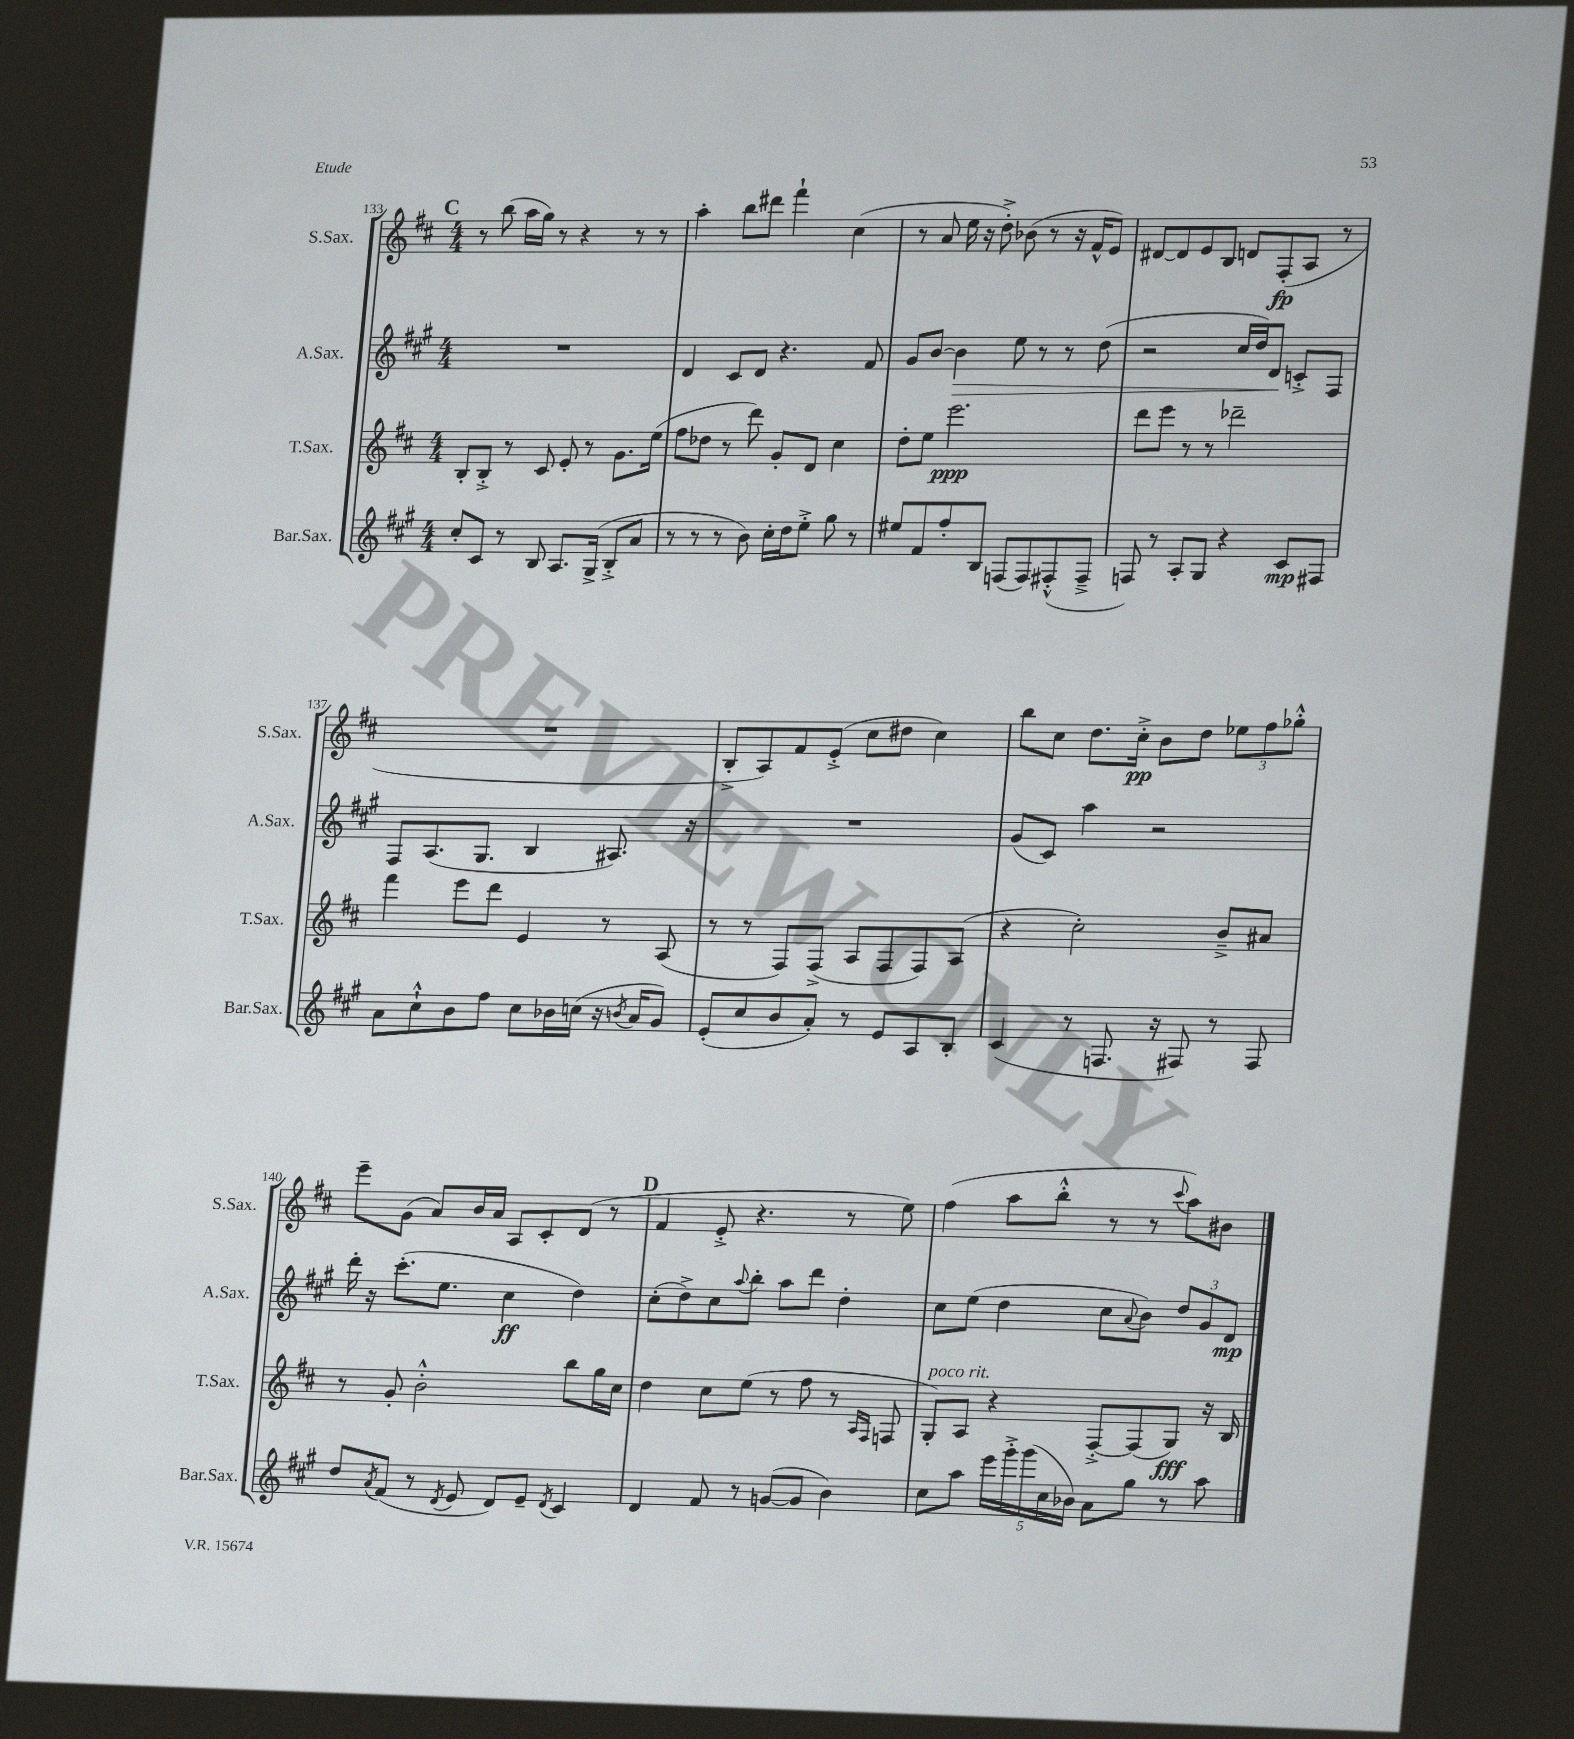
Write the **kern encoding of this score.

**kern	**kern	**kern	**kern
*staff4	*staff3	*staff2	*staff1
*clefG2	*clefG2	*clefG2	*clefG2
*k[f#c#g#]	*k[f#c#]	*k[f#c#g#]	*k[f#c#]
*M4/4	*M4/4	*M4/4	*M4/4
8cc#'	8B'	1r	8r
8c#	8B'^	.	(8bb
8r	8r	.	16aa
.	.	.	16gg)
8B	8c#	.	8r
8.A	8e'	.	4r
.	8r	.	.
(16G#^	.	.	.
8B'^	8.g	.	8r
8a	.	.	8r
.	(16ee	.	.
=	=	=	=
8r	8ff#	4d	4aa'
8r	8dd-	.	.
8r	8r	8c#	8bb
8b)	8ddd)	8d	8ddd#
16cc#'	8g'	4.r	4fff#`
16dd	.	.	.
8ee'^	8d	.	.
8gg#	4cc#	.	(4cc#
8r	.	8f#	.
=	=	=	=
8ee#	8dd'	8g#	8r
8f#	8ee	[8b	8a
8ff#'	2.eee	4b]	16ee
.	.	.	16r
8B	.	.	8dd'^)
(8F	.	8ee	(8b-
8F)	.	8r	8r
(8F#'^^	.	8r	16r
.	.	.	16f#^^
8F#~^	.	(8dd	8e)
=	=	=	=
8F)	8ddd	2r	[8d#
8r	8eee	.	8d#]
8A'	8r	.	8e
8G#	8r	.	8B
4r	2ddd-~	16cc#	8d
.	.	16dd)	.
.	.	8d	(8F#'
8c#	.	8c'^	8A
8F#	.	8F#	8r
=	=	=	=
8a	4fff#	8F#	1r
8cc#`^^	.	(8.A	.
8b	8eee	.	.
.	.	8.G#	.
8ff#	8ddd	.	.
8cc#	4e	4B	.
16b-	.	.	.
(16cc	.	.	.
16r	8r	8.A#)	.
8qb	.	.	.
16a	.	.	.
8g#)	(8A	.	.
.	.	16r	.
=	=	=	=
(8e'	8r	1r	8B'^
8cc#	8r	.	8A)
8b	8F#)	.	8f#
8a')	(8F#^	.	(8e'^
8r	8A	.	8cc#
8e	8F#	.	8dd#
8A	8F#)	.	4cc#)
8B'	(8A	.	.
=	=	=	=
(4c#	4r	(8g#	8bb
.	.	8c#)	8cc#
8r	2cc#')	4aa	8.dd
8.F	.	.	.
.	.	.	16cc#'^
.	.	2r	8b
16r	.	.	.
8F#)	.	.	8dd
8r	8b~^	.	12ee-
.	.	.	12ff#
8F#	8a#	.	.
.	.	.	12gg-'^^
=	=	=	=
8dd	8r	16ddd'	8eee~
.	.	16r	.
8qa	.	.	.
(8f#	8g'	(8.ccc#'	(8g
8r	2b'^^	.	8a)
.	.	8.ee	.
8qd	.	.	.
8e	.	.	16b
.	.	.	16a
8d)	.	4cc#	8A
8e~	.	.	8c#'
8qd	.	.	.
4c#	8bb	4dd)	(8d
.	16gg	.	8r
.	16cc#	.	.
=	=	=	=
4d	4dd	(8cc#'	4f#
.	.	8dd^)	.
8f#	8cc#	8cc#	8e'^
.	.	8qqaa	.
8r	(8ee	8bb'	4.r
([8g	8r	8aa	.
8g]	8ff#	8ddd	.
4b)	8r	4dd'	8r
.	16qqA	.	.
.	16qqF#	.	.
.	8F	.	8ee)
=	=	=	=
8cc#	8G')	8cc#	(4ff#
8aa	8A	(8ee	.
20eee	4r	4dd	8aa
20ggg#'^	.	.	.
(20ggg#	.	.	.
.	.	.	8bb'^^
20cc#	.	.	.
20b-)	.	.	.
8a	[8F#'^	8cc#	8r
.	.	8qqa	.
8gg#	(8F#]	8b)	8r
.	.	.	8qqccc#
8r	8G)	12dd	8aa)
.	.	12g#	.
8aa	16r	.	8b#
.	.	12d	.
.	16B	.	.
==	==	==	==
*-	*-	*-	*-
